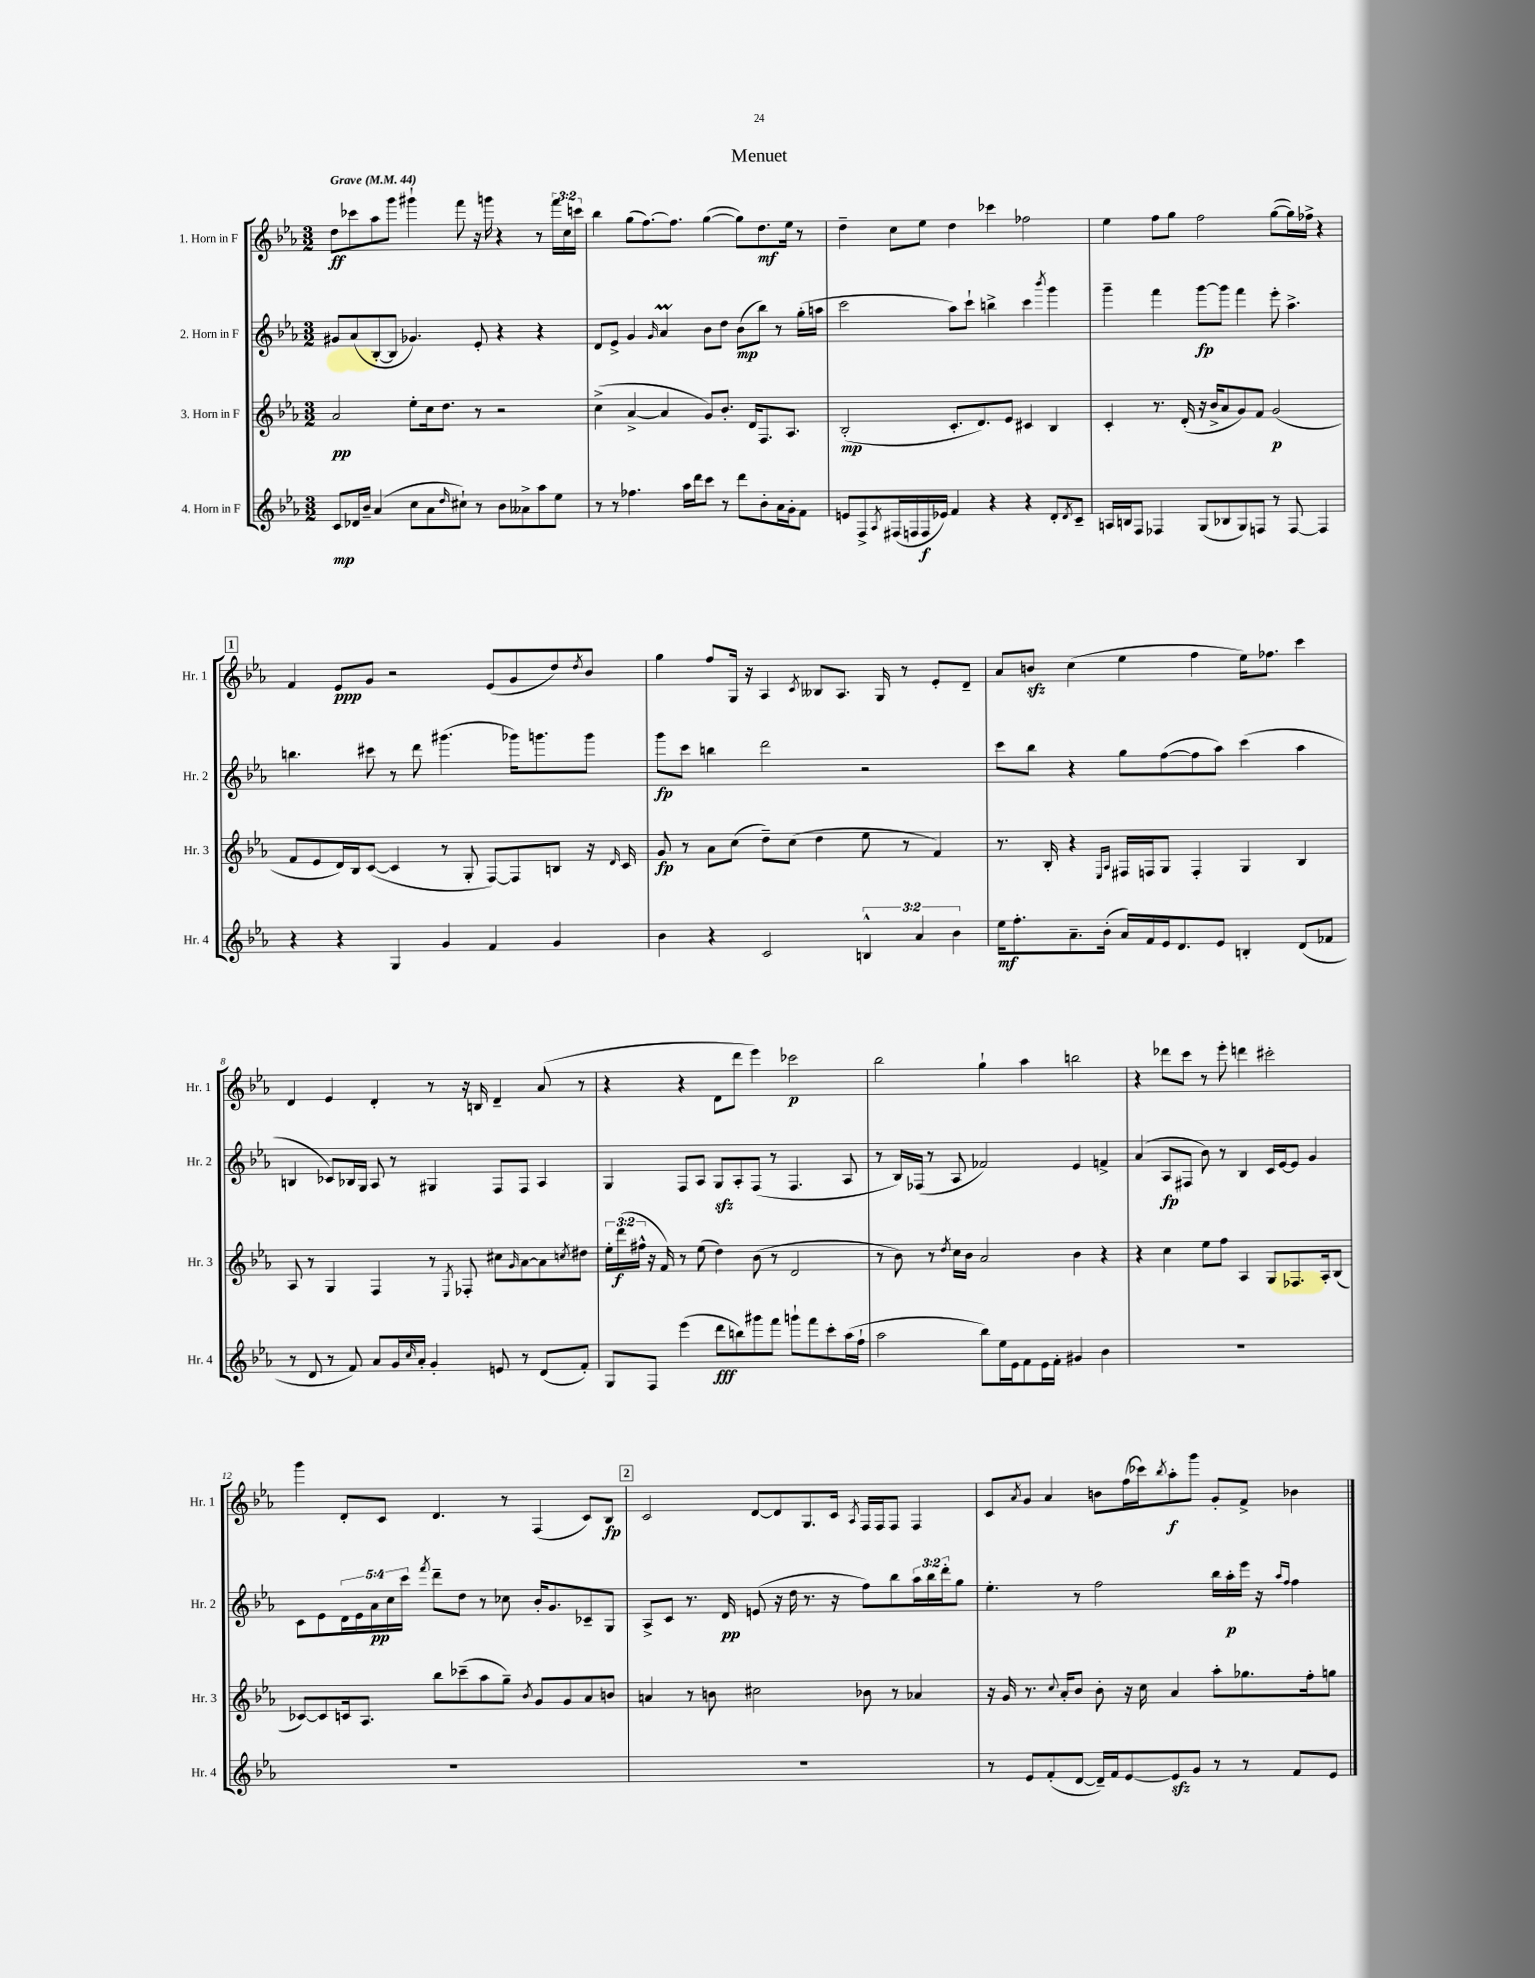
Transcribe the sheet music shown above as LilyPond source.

\header { title = "Menuet" }
<<
\new StaffGroup <<
\new Staff = "s0" \with { instrumentName = "1. Horn in F" shortInstrumentName = "Hr. 1" } {
    \clef treble \key ees \major \numericTimeSignature \time 3/2 \override Staff.TupletNumber.text = #tuplet-number::calc-fraction-text \tempo "Grave" 4 = 44
    d''8\ff ces'''8 aes''8 g'''8 gis'''4-! f'''8 r16 g'''16 r4 r8 \tuplet 3/2 { f'''16 c''16 c'''16 } |
    bes''4 g''8( f''8.~) f''8. g''4~( g''8) d''8.\mf ees''16 r8 |
    d''4-- c''8 ees''8 d''4 ces'''4 fes''2 |
    ees''4 f''8 g''8 f''2 g''8~( g''16) fes''16-> r4 |
    \mark \markup { \box "1" } f'4 ees'8\ppp g'8 r2 ees'8( g'8 d''8) \acciaccatura { d''8 } bes'8 |
    g''4 f''8 g16 r16 aes4 \acciaccatura { c'8 } beses8 aes8. g16 r8 ees'8-. d'8-- |
    aes'8 b'8\sfz c''4( ees''4 f''4 ees''16) fes''8. c'''4 |
    d'4 ees'4 d'4-. r8 r16 b16 d'4-- aes'8( r8 |
    r4 r4 d'8 d'''8 ees'''4) ces'''2\p |
    bes''2 g''4-! aes''4 b''2 |
    r4 des'''8 c'''8 r8 ees'''8-. d'''4 cis'''2-. |
    g'''4 d'8-. c'8 d'4. r8 f4( c'8) bes8\fp |
    \mark \markup { \box "2" } c'2 d'8~ d'8 g8. c'16 \acciaccatura { aes8 } f16 f16 f8 f4 |
    c'8 \acciaccatura { aes'8 } g'8 aes'4 b'8 f''16( ces'''16) \acciaccatura { bes''8 } aes''8-.\f g'''8 g'8-. f'8-> bes'4 \bar "|." |
}
\new Staff = "s1" \with { instrumentName = "2. Horn in F" shortInstrumentName = "Hr. 2" } {
    \clef treble \key ees \major \numericTimeSignature \time 3/2 \override Staff.TupletNumber.text = #tuplet-number::calc-fraction-text
    gis'8 aes'8( bes8~-. bes8 ges'4.) ees'8-. r4 r4 |
    d'8 ees'8-> g'4 \grace { g'16 } aes'4\prall bes'8 d''8 bes'8\mp( bes''8) r8 g''16-.( a''16 |
    c'''2 aes''8) c'''8-! b''4-> c'''4 \acciaccatura { bes'''8 } g'''4 |
    g'''4-- f'''4 g'''8~\fp g'''8 f'''4 ees'''8-. aes''4.-> |
    \mark \markup { \box "1" } b''4. cis'''8 r8 d'''8 gis'''4.( ges'''16) g'''8. g'''8 |
    g'''8\fp c'''8 b''4 d'''2 r2 |
    c'''8 bes''8 r4 g''8 f''8~( f''8 aes''8) c'''4( aes''4 |
    b4 ces'8) bes16 g16 aes8 r8 gis4 f8 f8 aes4 |
    g4 f8 aes8 g8\sfz aes8-. f8( r8 f4. aes8 |
    r8 bes16) fes16( r8 aes8 fes'2) ees'4 f'4-> |
    aes'4( aes8\fp fis8 bes'8) r8 bes4 c'16 ees'16~ ees'8 g'4 |
    c'8 ees'8 \tuplet 5/4 { d'16 ees'16 aes'16\pp c''16 c'''16 } \acciaccatura { f'''8 } d'''8-- d''8 r8 ces''8 bes'16-. g'8. ces'8-- g8 |
    \mark \markup { \box "2" } aes8-> c'8 r8. d'16\pp e'8( r16 d''16 r8. r16 f''8) bes''8 \tuplet 3/2 { aes''16 bes''16 d'''16-. } g''8 |
    ees''4.-. r8 f''2 bes''16 aes''16-.\p ees'''16 r16 \grace { aes''16 f''16 } f''4 \bar "|." |
}
\new Staff = "s2" \with { instrumentName = "3. Horn in F" shortInstrumentName = "Hr. 3" } {
    \clef treble \key ees \major \numericTimeSignature \time 3/2 \override Staff.TupletNumber.text = #tuplet-number::calc-fraction-text
    aes'2\pp ees''8-. c''16 d''8. r8 r2 |
    c''4->( aes'4~-> aes'4 g'8) bes'8.-. d'16 f8. aes8. |
    bes2-.\mp( c'8.-. d'8.) ees'8 cis'4 bes4 |
    c'4-. r8. d'16-.( r16 bes'16-> aes'8 g'8) f'8 g'2\p( |
    \mark \markup { \box "1" } f'8 ees'8 d'16) bes16 c'8~( c'4 r8 g8-. f8~) f8 b8 r16 \grace { d'16 } c'16 |
    g'8\fp r8 aes'8 c''8( d''8--) c''8( d''4 ees''8 r8 f'4) |
    r8. bes16-. r4 \grace { ees16 aes16 } fis16 f16 g8 f4-. g4 bes4 |
    aes8 r8 g4 f4 r8 \acciaccatura { ees8 } fes8-. cis''8 \grace { g'16 } aes'8~ aes'8 \acciaccatura { c''8 } dis''8 |
    \tuplet 3/2 { ees''16-. d'''16\f( fis''16-^ } r16 f'16) r8 ees''8( d''4) bes'8( r8 d'2 |
    r8 bes'8) r8 \acciaccatura { d''8 } c''16 bes'16 aes'2 bes'4 r4 |
    r4 c''4 ees''8 f''8 aes4 g8 fes8. aes16-. bes8( |
    ces'8~) ces'8 c'16 aes8. bes''8 ces'''8--( aes''8 g''8--) \acciaccatura { bes'8 } g'8 g'8 aes'8 b'8 |
    \mark \markup { \box "2" } a'4 r8 b'8 cis''2 bes'8 r8 aes'4 |
    r16 g'16 r8. \appoggiatura { c''8 } aes'16-. bes'8 bes'8-. r16 c''16 aes'4 aes''8-. ges''8. f''16-. g''8 \bar "|." |
}
\new Staff = "s3" \with { instrumentName = "4. Horn in F" shortInstrumentName = "Hr. 4" } {
    \clef treble \key ees \major \numericTimeSignature \time 3/2 \override Staff.TupletNumber.text = #tuplet-number::calc-fraction-text
    c'8\mp des'16 bes'16-- aes'4( c''8 aes'8 \grace { d''16 } cis''8-!) r8 bes'8 aeses'8-> aes''8 ees''8 |
    r8 r8 fes''4. aes''16 d'''16 c'''8 r8 d'''8 bes'8-. aes'16 g'16-. f'8 |
    e'8 f8-> \acciaccatura { aes8 } fis16( f16 f16\f ees'16) f'4 r4 r4 d'8-. \acciaccatura { d'8 } c'8-- |
    a16 b16 f8 fes4 g8( bes8 g8) f8 r8 f8~ f4 |
    \mark \markup { \box "1" } r4 r4 g4 g'4 f'4 g'4 |
    bes'4 r4 c'2 \tuplet 3/2 { b4-^ aes'4 bes'4 } |
    ees''16\mf f''8.-. aes'8.-- bes'16-.( aes'16) f'16 ees'16 d'8. ees'8 b4-. d'8( fes'8 |
    r8 d'8 r8 f'8) aes'8 g'16 \grace { c''16 } aes'16-. g'4-. e'8 r8 d'8( f'8-.) |
    g8 f8 ees'''4( d'''8\fff b''8) gis'''8 f'''8 g'''8-! f'''8 c'''8-. aes''16( f''16-! |
    aes''2 bes''8) ees''16 ees'16 f'8 ees'16 f'16-. gis'4 bes'4 |
    R1. |
    R1. |
    \mark \markup { \box "2" } R1. |
    r8 ees'8 f'8-.( d'8~ d'16--) f'16 ees'8~ ees'8\sfz g'8 r8 r8 f'8 ees'8 \bar "|." |
}
>>
>>
